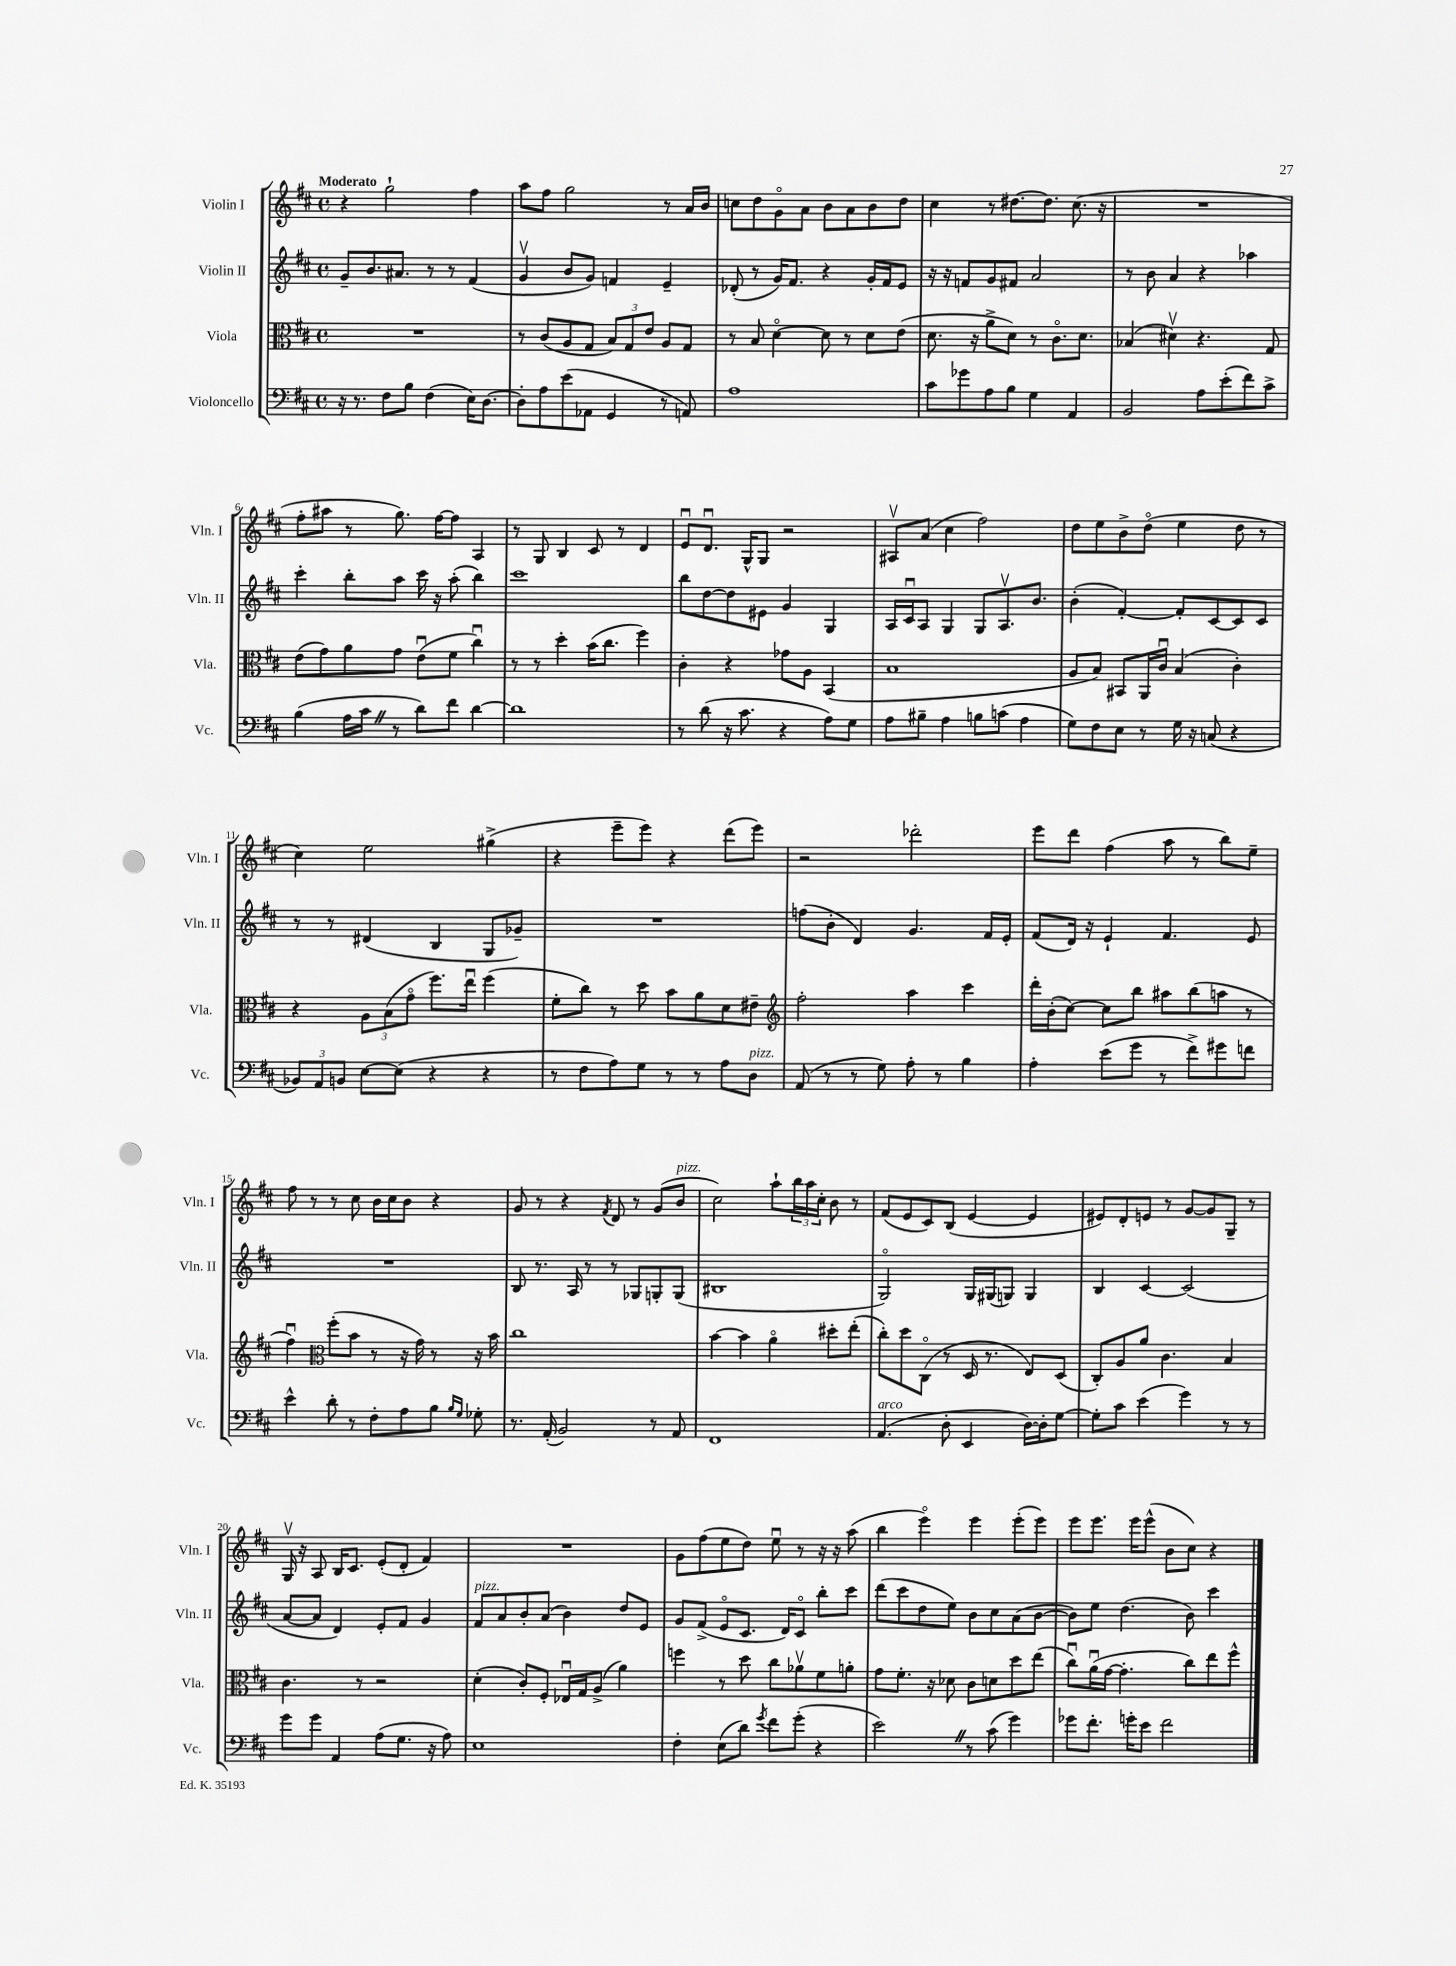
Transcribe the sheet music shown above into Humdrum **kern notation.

**kern	**kern	**kern	**kern
*staff4	*staff3	*staff2	*staff1
*clefF4	*clefC3	*clefG2	*clefG2
*k[f#c#]	*k[f#c#]	*k[f#c#]	*k[f#c#]
*M4/4	*M4/4	*M4/4	*M4/4
*met(c)	*met(c)	*met(c)	*met(c)
16r	1r	8g~	4r
8.r	.	.	.
.	.	8.b	.
8F#	.	.	2gg`
.	.	8.a#	.
8B	.	.	.
(4F#	.	8r	.
.	.	8r	.
16E)	.	(4f#	4ff#
[8.D	.	.	.
=	=	=	=
8D']	8r	4gv	8aa
8A	(8c#	.	8ff#
(8e	8A	8b	2gg
8AA-	8G	8g)	.
4GG	12B)	4f	.
.	12G	.	.
.	12e	.	.
8r	8A	4e~	8r
8AA)	8G	.	16a
.	.	.	16b
=	=	=	=
1A	8r	(8d-'	8cc
.	8B	8r	8dd
.	[4do	16g)	8go
.	.	8.f#	.
.	.	.	8a
.	8d]	4r	8b
.	8r	.	8a
.	8d	16g'	8b
.	.	16f#	.
.	(8e	8e	8dd
=	=	=	=
8c#	8.d	16r	4cc#
.	.	16r	.
8g-	.	8f	.
.	16r	.	.
8A	8a^	8g	8r
8B	8d)	8f#	[8.dd#
4G	8r	2a	.
.	.	.	8.dd#]
.	8.c#o	.	.
4AA	.	.	(8.cc#
.	8.d	.	.
.	.	.	16r
=	=	=	=
2BB	(4B-	8r	1r
.	.	8b	.
.	4d#v)	4a	.
8A	4.r	4r	.
(8e'	.	.	.
8f#)	.	4aa-	.
8c#^	8G	.	.
=	=	=	=
(4B	(8e	4ccc#'	8ff#'
.	8g)	.	8aa#
16A	8a	8bb'	8r
16c#	.	.	.
8r	8g	8aa	8.gg)
8d)	(8eu	16ccc#	.
.	.	16r	[16ff#
8f#	8f#	(8aa'	8ff#]
[4d	4cc#u)	4bb)	4A
=	=	=	=
1d]	8r	1ccc#	8r
.	8r	.	8G
.	4dd'	.	4B
.	(16b	.	8c#
.	8.cc#	.	.
.	.	.	8r
.	4ff#)	.	4d
=	=	=	=
8r	4c#'	8bb	8eu
(8d	.	[8dd	8.du
16r	4r	8dd]	.
8.c#	.	.	16G^^
.	.	8e#	8G
4r	8g-	4g	2r
.	8A	.	.
8A)	(4BB	4G	.
8G	.	.	.
=	=	=	=
8A	1B	16A	8A#v
.	.	16c#u	.
8B#~	.	8A	(8a
4A	.	4G	4cc#
8B	.	8G	2ff#)
(8c	.	8.Av	.
4A	.	.	.
.	.	8.b	.
=	=	=	=
8G)	8A	(4b'	8dd
8F#	8B)	.	8ee
8E	8BB#	[4f#')	8b^
8r	16AA	.	(8ddo
.	16c#u	.	.
16G	(4B	8f#']	4ee
16r	.	.	.
(8C	.	[8c#	.
4r	4c#')	8c#]	8dd
.	.	8c#	8r
=	=	=	=
12BB-)	4r	8r	4cc#)
12AA	.	.	.
.	.	8r	.
12BB	.	.	.
[8E	12A	(4d#	2ee
.	(12B	.	.
(8E]	.	.	.
.	12go	.	.
4r	8.ff#)	4B	.
.	16eeu	.	.
4r	(4ff#	8G	(4gg#^
.	.	8g-~)	.
=	=	=	=
8r	8f#'	1r	4r
8F#	8cc#)	.	.
8A)	8r	.	8eee~
8G	8dd	.	8eee)
8r	8b	.	4r
8r	8a	.	.
8A	8d	.	(8ddd
8D	8e#~	.	8eee)
=	=	=	=
*	*clefG2	*	*
(8AA	2ff#'	(8ff	2r
8r	.	8b'	.
8r	.	4d)	.
8G)	.	.	.
8A'	4aa	4.g	2ddd-'
8r	.	.	.
4B	4ccc#	.	.
.	.	16f#	.
.	.	16e'	.
=	=	=	=
4A'	16ddd'	(8f#	8eee
.	(16b'	.	.
.	[8cc#)	16d)	8ddd
.	.	16r	.
(8e	8cc#]	4e`	(4ff#
8g	8bb	.	.
8r	8aa#	4.f#	8aa
8f#^)	(8bb	.	8r
8g#	8aa	.	8bb)
8f	8r	8e	8ee~
=	=	=	=
4e^^	4ff#u)	1r	8ff#
.	.	.	8r
*	*clefC3	*	*
8d'	(8ff#'	.	8r
8r	8b	.	8cc#
8F#'	8r	.	16b
.	.	.	16cc#
8A	16r	.	8b
.	16g)	.	.
8B	8r	.	4r
16qqB	.	.	.
16qqG	.	.	.
8G-'	16r	.	.
.	16b	.	.
=	=	=	=
8.r	1cc#	8B	8g
.	.	8.r	8r
(16AA'	.	.	.
2BB)	.	.	4r
.	.	16A	.
.	.	8r	.
.	.	.	8qf#
.	.	8r	8d
.	.	8G-	8r
8r	.	8G'	(8g
8AA	.	(8G	8b
=	=	=	=
1FF#	[4b	1B#	2cc#)
.	4b]	.	.
.	4ao	.	8aa`
.	.	.	24bb
.	.	.	24aa
.	.	.	24cc#'
.	8dd#'	.	8b
.	(8ee'	.	8r
=	=	=	=
(4.AA	8cc#')	2Go)	(8f#
.	8dd	.	8e
.	(8C#o	.	8c#)
8D'	8r	.	(8B
4EE	16D	16G	[4e
.	8.r	(16G#	.
.	.	8G)	.
[16D)	8E)	4G	4e]
16D']	.	.	.
[8G	(8D	.	.
=	=	=	=
8G']	8C#')	4B	8e#)
8c#	8A	.	8d'
(4e	8a	[4c#	8e
.	4.c#	.	8r
4g)	.	(2c#]	[8g
.	.	.	8g]
8r	4B	.	8G~
8r	.	.	8r
=	=	=	=
8g	4.c#	[8a	16Gv
.	.	.	16r
8g	.	8a]	8A
4AA	.	4d)	16B
.	.	.	8.c#
.	8r	.	.
(8A	2r	8e'	(8e'
8.G	.	8f#	8d'
.	.	4g	4f#)
16r	.	.	.
8A)	.	.	.
=	=	=	=
1E	(4d'	8f#	1r
.	.	8a	.
.	8c#')	8b'	.
.	8F#'	(8a	.
.	16E-u	4b)	.
.	16G	.	.
.	(8A^	.	.
.	4a)	8dd	.
.	.	8e	.
=	=	=	=
4F#'	4ff	8g	8g
.	.	(8f#^	(8ff#
(8E	8r	8eo	8ee
8d)	8dd	8.c#	8dd)
8qg	.	.	.
8f#	8cc#	.	8eeu
.	.	16d)	.
(8g'	8a-v	8c#o	8r
4r	8f#	8bb'	16r
.	.	.	16r
.	8a'	8ccc#	(8aa
=	=	=	=
2e)	8g	(8ddd	4bb
.	8.f#'	8ccc#	.
.	.	8dd	4eeeo)
.	16r	.	.
.	8d-	8ee)	.
8r	8c#	8b	4eee
(8c#	8d	8cc#	.
4g)	8dd	(8a	(8eee'
.	(8ee	[8b	8eee)
=	=	=	=
8g-	8cc#u)	8b])	8eee
8.f#'	(16au	8ee	8.eee
.	[16g	.	.
.	4.g']	(4.dd	.
16g'	.	.	16eee
8e	.	.	(8eee^^
2f#	.	.	8b
.	8cc#)	8b)	8cc#)
.	8ee	4ccc#	4r
.	8ff#^^	.	.
==	==	==	==
*-	*-	*-	*-
